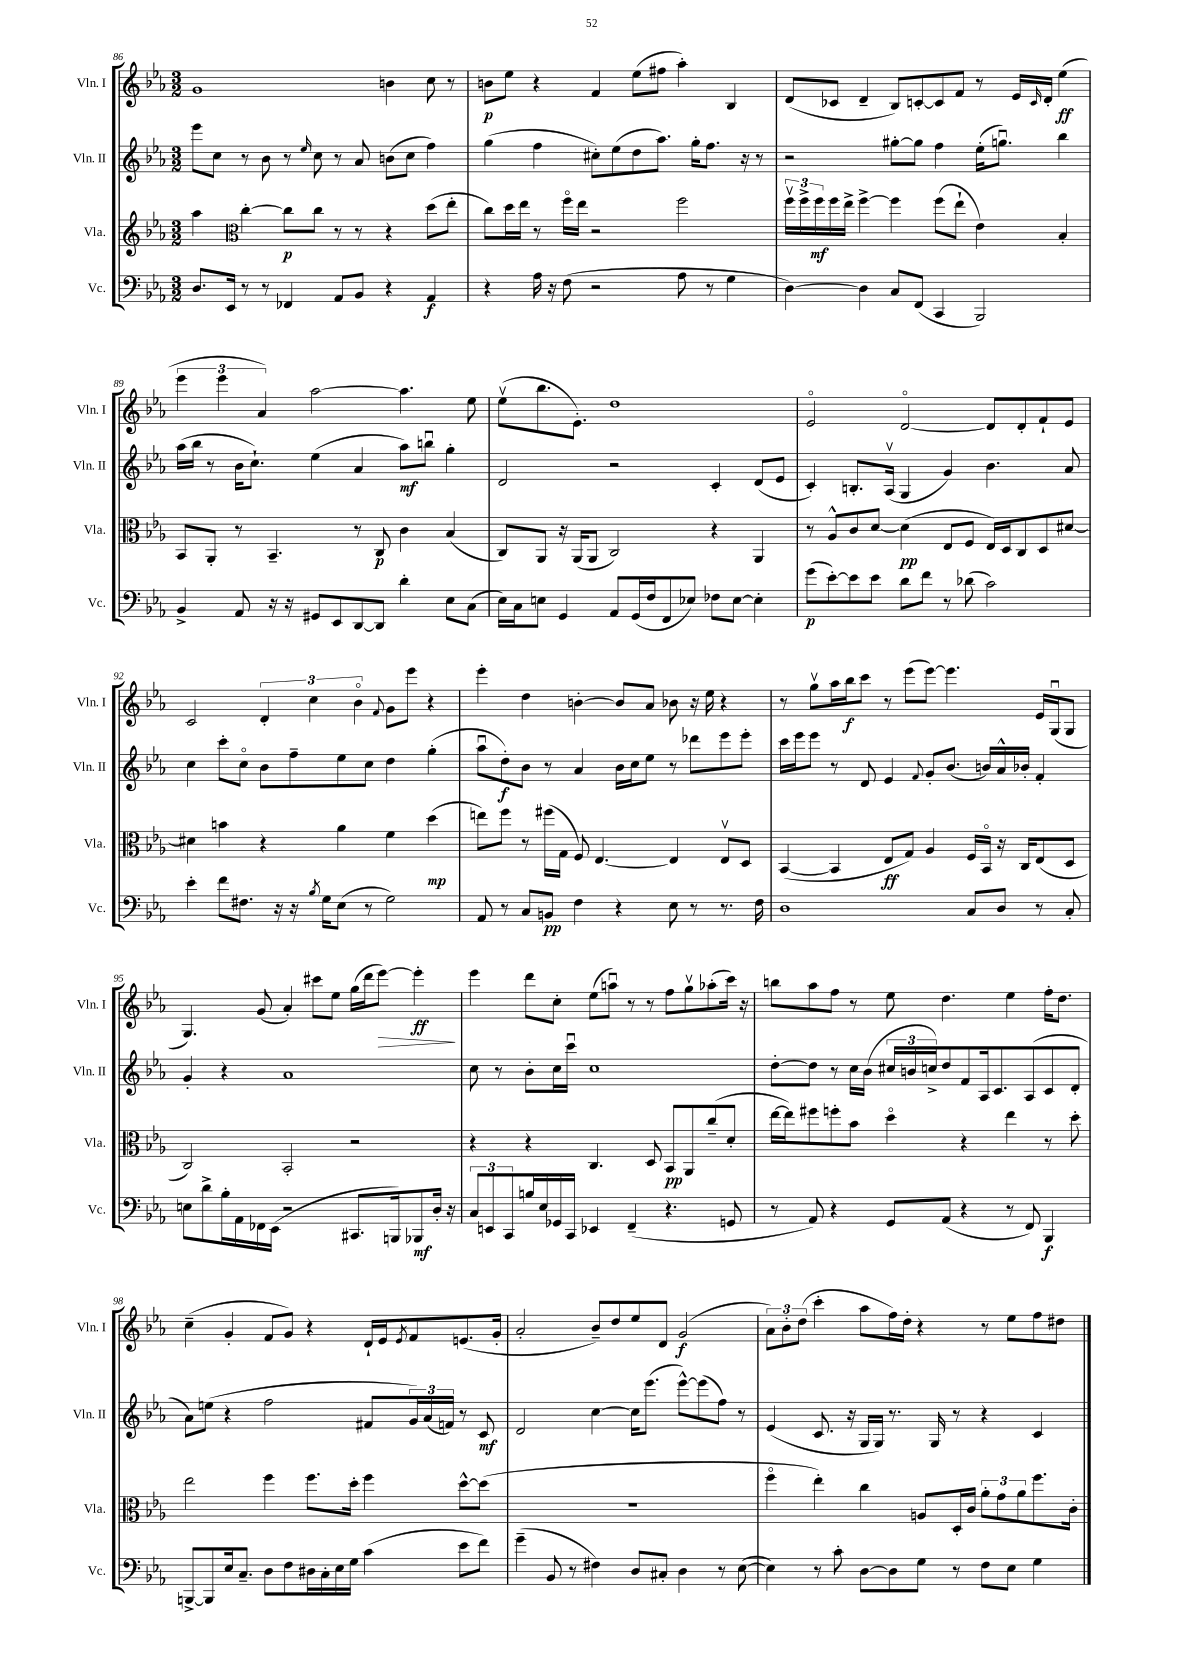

**kern	**dynam	**kern	**dynam	**kern	**dynam	**kern	**dynam
*part4	*part4	*part3	*part3	*part2	*part2	*part1	*part1
*staff4	*staff4	*staff3	*staff3	*staff2	*staff2	*staff1	*staff1
*I"Vc.	*	*I"Vla.	*	*I"Vln. II	*	*I"Vln. I	*
*I'Vc.	*	*I'Vla.	*	*I'Vln. II	*	*I'Vln. I	*
*clefF4	*	*clefG2	*	*clefG2	*	*clefG2	*
*k[b-e-a-]	*	*k[b-e-a-]	*	*k[b-e-a-]	*	*k[b-e-a-]	*
*M3/2	*	*M3/2	*	*M3/2	*	*M3/2	*
=86	=86	=86	=86	=86	=86	=86	=86
8.D/L	.	4aa-\	.	8eee-\L	.	1g	.
.	.	.	.	8cc\J	.	.	.
16EE-/Jk	.	.	.	.	.	.	.
*	*	*clefC3	*	*	*	*	*
8r	.	[4cc'\	.	8r	.	.	.
8r	.	.	.	8b-\	.	.	.
4FF-X/	.	8cc\L]	p	8r	.	.	.
.	.	.	.	16qqee-/	.	.	.
.	.	8cc\J	.	8cc\	.	.	.
8AA-/L	.	8r	.	8r	.	.	.
8BB-/J	.	8r	.	8a-/	.	.	.
4r	.	4r	.	(8bn\L	.	4bn\	.
.	.	.	.	8cc\J	.	.	.
4AA-/	f	(8dd\L	.	4ff\)	.	8cc\	.
.	.	8ee-'\J	.	.	.	8r	.
=87	=87	=87	=87	=87	=87	=87	=87
4r	.	8cc\L)	.	(4gg\	.	8bn\L	p
.	.	16dd\L	.	.	.	8ee-\J	.
.	.	16ee-\JJ	.	.	.	.	.
16A-\	.	8r	.	4ff\	.	4r	.
16r	.	.	.	.	.	.	.
(8F\	.	16ff\LL	.	.	.	.	.
.	.	16ee-\JJ	.	.	.	.	.
2r	.	2r	.	8cc#X'\L)	.	4f/	.
.	.	.	.	(8ee-\	.	.	.
.	.	.	.	8dd\	.	(8ee-\L	.
.	.	.	.	8.aa-\J)	.	8ff#X\J	.
8A-\	.	2ff\	.	.	.	4aa-'\)	.
.	.	.	.	16gg'\KL	.	.	.
8r	.	.	.	8.ff\J	.	.	.
4G\	.	.	.	.	.	4B-/	.
.	.	.	.	16r	.	.	.
.	.	.	.	8r	.	.	.
=88	=88	=88	=88	=88	=88	=88	=88
[4D\)	.	24ffv\LL	.	2r	.	(8d/L	.
.	.	24ff^\	.	.	.	.	.
.	.	24ff\	mf	.	.	.	.
.	.	16ff\	.	.	.	8c-X/J	.
.	.	16ee-^\JJ	.	.	.	.	.
4D\]	.	[4ff^\	.	.	.	4d~/	.
8C/L	.	4ff\]	.	[8gg#X'\L	.	8B-/L)	.
(8FF/J	.	.	.	8gg#\J]	.	[8cn'/	.
4CC/	.	(8ff\L	.	4ff\	.	8c/]	.
.	.	8ee-`\J	.	.	.	8f/J	.
2BBB-/)	.	4e-\)	.	(16ee-'\KL	.	8r	.
.	.	.	.	8.ggnu\J)	.	.	.
.	.	.	.	.	.	16e-/LL	.
.	.	.	.	.	.	16qqc/	.
.	.	.	.	.	.	16d'/JJ	.
.	.	4B-'/	.	4bb-\	.	(4ee-\	ff
!!LO:LB:g=z
=89	=89	=89	=89	=89	=89	=89	=89
4BB-^/	.	8BB-/L	.	(16aa-\LL	.	6eee-\	.
.	.	.	.	16bb-\JJ	.	.	.
.	.	8AA-'/J	.	8r	.	.	.
.	.	.	.	.	.	6eee-\	.
8AA-/	.	8r	.	16b-\KL	.	.	.
.	.	.	.	8.cc`\J)	.	.	.
.	.	.	.	.	.	6a-/)	.
16r	.	4.BB-~/	.	.	.	.	.
16r	.	.	.	.	.	.	.
8GG#X/L	.	.	.	(4ee-\	.	[2aa-\	.
8EE-/	.	.	.	.	.	.	.
[8DD/	.	8r	.	4a-/	.	.	.
8DD/J]	.	8C/	p	.	.	.	.
4d'\	.	4c\	.	8aa-\L)	mf	4.aa-\]	.
.	.	.	.	8bbnu\J	.	.	.
8E-\L	.	(4B-/	.	4gg'\	.	.	.
(8C\J	.	.	.	.	.	8ee-\	.
=90	=90	=90	=90	=90	=90	=90	=90
16E-\LL)	.	8C/L)	.	2d/	.	(8ee-v\L	.
16C\J	.	.	.	.	.	.	.
8En\J	.	8AA-/J	.	.	.	8.bb-\	.
4GG/	.	16r	.	.	.	.	.
.	.	(16AA-/KL	.	.	.	8.e-'\J)	.
.	.	8AA-/J	.	.	.	.	.
8AA-/L	.	2C/)	.	2r	.	1dd	.
(16GG/L	.	.	.	.	.	.	.
16F/J	.	.	.	.	.	.	.
8FF/	.	.	.	.	.	.	.
8E-X/J)	.	.	.	.	.	.	.
8F-X\L	.	4r	.	4c'/	.	.	.
[8E-\J	.	.	.	.	.	.	.
4E-'\]	.	4AA-/	.	(8d/L	.	.	.
.	.	.	.	8e-/J	.	.	.
=91	=91	=91	=91	=91	=91	=91	=91
(8g\L	p	8r	.	4c'/)	.	2e-/	.
[8e-'\)	.	8A-^^/L	.	.	.	.	.
8e-\]	.	8c/	.	8.Bn'/L	.	.	.
8e-\J	.	[8d/J	.	.	.	.	.
.	.	.	.	(16A-v/Jk	.	.	.
8d\L	.	(4d\]	pp	4G/	.	[2d/	.
8f\J	.	.	.	.	.	.	.
8r	.	8E-/L	.	4g/)	.	.	.
(8d-X\	.	8F/J	.	.	.	.	.
2c\)	.	16E-/LL)	.	4.b-\	.	8d/L]	.
.	.	16D/J	.	.	.	.	.
.	.	8C/	.	.	.	8d'/	.
.	.	8D/	.	.	.	8f`/	.
.	.	[8d#X/J	.	8a-/	.	8e-/J	.
!!LO:LB:g=z
=92	=92	=92	=92	=92	=92	=92	=92
4e-'\	.	4d#X\]	.	4cc\	.	2c/	.
8f\L	.	4bn\	.	8ccc'\L	.	.	.
8.F#X\J	.	.	.	8cc\J	.	.	.
.	.	4r	.	8b-\L	.	6d'/	.
16r	.	.	.	.	.	.	.
16r	.	.	.	8ff~\	.	.	.
.	.	.	.	.	.	6cc\	.
8qB-/	.	.	.	.	.	.	.
16G\KL	.	.	.	.	.	.	.
(8E-\J	.	4a-\	.	8ee-\	.	.	.
.	.	.	.	.	.	6b-\	.
8r	.	.	.	8cc\J	.	.	.
.	.	.	.	.	.	8qqf/	.
2G\)	.	4f\	.	4dd\	.	8g\L	.
.	.	.	.	.	.	8eee-\J	.
.	.	(4dd\	mp	(4gg'\	.	4r	.
=93	=93	=93	=93	=93	=93	=93	=93
8AA-/	.	8een\L)	.	8aa-u\L	.	4eee-'\	.
8r	.	8ff\J	.	8dd'\)	f	.	.
8C/L	.	8r	.	8b-\J	.	4dd\	.
8BBn/J	pp	(16ff#X\LL	.	8r	.	.	.
.	.	16G\JJ	.	.	.	.	.
4F\	.	8F/)	.	4a-/	.	[4bn'\	.
.	.	[4.E-/	.	.	.	.	.
4r	.	.	.	16b-\LL	.	8b/L]	.
.	.	.	.	16cc\J	.	.	.
.	.	.	.	8ee-\J	.	8a-/J	.
8E-\	.	4E-/]	.	8r	.	8b-X\	.
8r	.	.	.	8ddd-X\L	.	16r	.
.	.	.	.	.	.	16ee-\	.
8.r	.	8E-v/L	.	8eee-\	.	4r	.
.	.	8D/J	.	8eee-'\J	.	.	.
16F\	.	.	.	.	.	.	.
=94	=94	=94	=94	=94	=94	=94	=94
1D	.	([4BB-/	.	16ccc\LL	.	8r	.
.	.	.	.	16eee-\J	.	.	.
.	.	.	.	8eee-\J	.	8ggv\L	.
.	.	4BB-/]	.	8r	.	16aa-\L	.
.	.	.	.	.	.	16bb-\J	f
.	.	.	.	8d/	.	8ccc\J	.
.	.	8E-/L	ff	4e-/	.	8r	.
.	.	8G/J)	.	.	.	(8eee-\L	.
.	.	.	.	8qqf/	.	.	.
.	.	4A-/	.	8g'/L	.	[8eee-\J)	.
.	.	.	.	(8.b-/J	.	4.eee-\]	.
8C/L	.	16F/LL	.	.	.	.	.
.	.	16BB-/JJ	.	16bn/LL)	.	.	.
8D/J	.	16r	.	16a-^^/	.	.	.
.	.	16C/KL	.	16b-X'/JJ	.	.	.
8r	.	(8E-/	.	4f'/	.	16e-/LL	.
.	.	.	.	.	.	(16Gu/J	.
8C'/	.	8D/J	.	.	.	8G/J	.
!!LO:LB:g=z
=95	=95	=95	=95	=95	=95	=95	=95
8En\L	.	2C/)	.	4g'/	.	4.G/)	.
8d^\	.	.	.	.	.	.	.
16B-'\L	.	.	.	4r	.	.	.
16AA-\	.	.	.	.	.	.	.
16FF-X\	.	.	.	.	.	(8g/	.
(16EE-\JJ	.	.	.	.	.	.	.
2r	.	2BB-'/	.	1a-	.	4a-'/)	.
.	.	.	.	.	.	8ccc#X\L	.
.	.	.	.	.	.	8ee-\J	.
8.CC#X/L	.	2r	.	.	.	(16gg\LL	.
.	.	.	.	.	.	16ddd\J	.
!	!	!	!	!	!	!	!LO:HP:b
.	.	.	.	.	.	[8eee-\J)	>
16BBBn/k)	.	.	.	.	.	.	.
8BBB-X/	mf	.	.	.	.	4eee-'\]	ff
16D'/Jk	.	.	.	.	.	.	.
16r	.	.	.	.	.	.	.
.	.	.	.	.	.	.	]
=96	=96	=96	=96	=96	=96	=96	=96
12C/L	.	4r	.	8cc\	.	4eee-\	.
12EEn/	.	.	.	.	.	.	.
.	.	.	.	8r	.	.	.
12CC/	.	.	.	.	.	.	.
16Bn/L	.	4r	.	8b-'\L	.	8ddd\L	.
16E-/	.	.	.	.	.	.	.
16GG-X/	.	.	.	16cc\L	.	8cc'\J	.
16CC/JJ	.	.	.	16cccu\JJ	.	.	.
4EE-X/	.	4.C/	.	1cc	.	(8ee-\L	.
.	.	.	.	.	.	8aanu\J)	.
(4FF~/	.	.	.	.	.	8r	.
.	.	8D/	.	.	.	8r	.
4.r	.	8BB-/L	pp	.	.	8ff\L	.
.	.	8AA-/	.	.	.	8ggv\	.
.	.	(8cc~/	.	.	.	(8aa-X'\	.
8GGn/	.	8d'/J	.	.	.	16ccc\Jk)	.
.	.	.	.	.	.	16r	.
=97	=97	=97	=97	=97	=97	=97	=97
8r	.	[16ee-\LL	.	[8dd'\L	.	8bbn\L	.
.	.	16ee-\J])	.	.	.	.	.
8AA-/)	.	8ff#X\	.	8dd\J]	.	8aa-\	.
4r	.	8ffn'\	.	8r	.	8ff\J	.
.	.	8b-\J	.	16cc\LL	.	8r	.
.	.	.	.	(16b-\JJ	.	.	.
8GG/L	.	4dd\	.	24cc#X/LL	.	8ee-\	.
.	.	.	.	24bn/	.	.	.
.	.	.	.	24ccn^/J)	.	.	.
(8AA-/J	.	.	.	8dd/	.	4.dd\	.
4r	.	4r	.	8f/	.	.	.
.	.	.	.	16A-/k	.	.	.
.	.	.	.	8.c/	.	.	.
8r	.	4ee-\	.	.	.	4ee-\	.
8FF/)	.	.	.	(8A-/	.	.	.
4BBB-/	f	8r	.	8c/	.	16ff'\KL	.
.	.	.	.	.	.	8.dd\J	.
.	.	8dd'\	.	8d'/J	.	.	.
!!LO:LB:g=z
=98	=98	=98	=98	=98	=98	=98	=98
[8BBBn^/L	.	2ee-\	.	8a-\L)	.	(4cc~\	.
8BBB/]	.	.	.	(8een\J	.	.	.
16E-/k	.	.	.	4r	.	4g'/	.
8.C~/J	.	.	.	.	.	.	.
8D\L	.	4ff\	.	2ff\	.	8f/L	.
8F\	.	.	.	.	.	8g/J)	.
16D#X\L	.	8.ff\L	.	.	.	4r	.
16C'\	.	.	.	.	.	.	.
16E-\	.	.	.	.	.	.	.
16G\JJ	.	16dd'\Jk	.	.	.	.	.
(4c\	.	4ff\	.	8f#X/L	.	16d`/LL	.
.	.	.	.	.	.	16e-/J	.
.	.	.	.	.	.	8qe-/	.
.	.	.	.	24g/L)	.	8f/	.
.	.	.	.	(24a-/	.	.	.
.	.	.	.	24fn/JJ)	.	.	.
8e-\L	.	[8dd^^\L	.	8r	.	(8.en/	.
8f\J)	.	(8dd\J]	.	8c/	mf	.	.
.	.	.	.	.	.	16g'/Jk	.
=99	=99	=99	=99	=99	=99	=99	=99
(4g~\	.	1.r	.	2d/	.	2a-'/	.
8BB-/	.	.	.	.	.	.	.
8r	.	.	.	.	.	.	.
4F#X\)	.	.	.	[4cc\	.	8b-~/L)	.
.	.	.	.	.	.	8dd/	.
8D/L	.	.	.	16cc\KL]	.	8ee-/	.
.	.	.	.	(8.eee-\J	.	.	.
8C#X'/J	.	.	.	.	.	8d/J	.
4D\	.	.	.	[8eee-^^\L)	.	(2g/	f
.	.	.	.	(8eee-\]	.	.	.
8r	.	.	.	8ff\J)	.	.	.
([8E-\	.	.	.	8r	.	.	.
=100	=100	=100	=100	=100	=100	=100	=100
4E-\])	.	4ff\	.	(4e-/	.	12a-\L)	.
.	.	.	.	.	.	12b-'\	.
.	.	.	.	.	.	(12dd\J	.
8r	.	4ee-'\)	.	8.c/	.	4ccc'\	.
8c'\	.	.	.	.	.	.	.
.	.	.	.	16r	.	.	.
[8D\L	.	4cc\	.	16G/LL	.	8aa-\L	.
.	.	.	.	16G/JJ)	.	.	.
8D\]	.	.	.	8.r	.	16ff\L)	.
.	.	.	.	.	.	16dd'\JJ	.
8G\J	.	8An/L	.	.	.	4r	.
.	.	.	.	16G/	.	.	.
8r	.	16D'/L	.	8r	.	.	.
.	.	16c/JJ	.	.	.	.	.
8F\L	.	12a-'\L	.	4r	.	8r	.
.	.	12g\	.	.	.	.	.
8E-\J	.	.	.	.	.	8ee-\L	.
.	.	12a-\	.	.	.	.	.
4G\	.	8.ff\	.	4c/	.	8ff\	.
.	.	.	.	.	.	8dd#X\J	.
.	.	16c'\Jk	.	.	.	.	.
==	==	==	==	==	==	==	==
*-	*-	*-	*-	*-	*-	*-	*-
